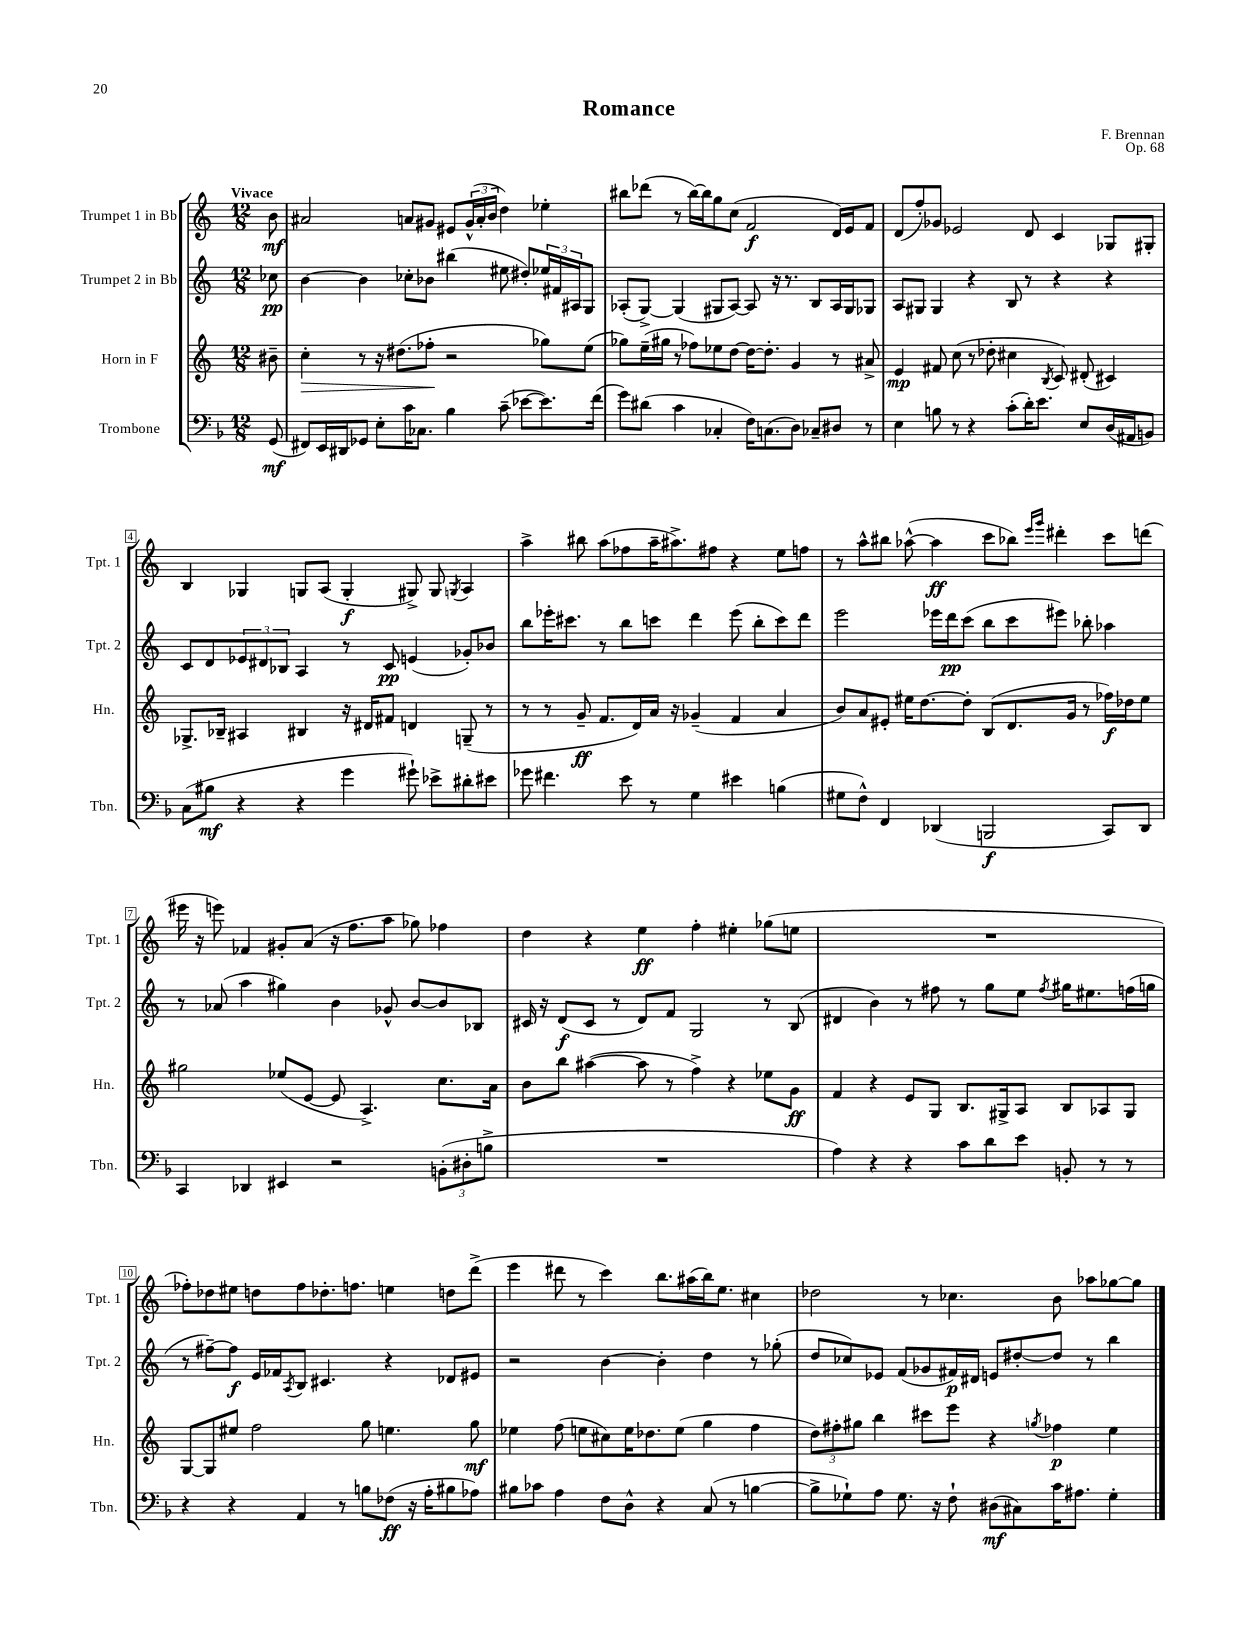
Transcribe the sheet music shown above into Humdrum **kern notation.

**kern	**dynam	**kern	**dynam	**kern	**dynam	**kern	**dynam
*part4	*part4	*part3	*part3	*part2	*part2	*part1	*part1
*staff4	*staff4	*staff3	*staff3	*staff2	*staff2	*staff1	*staff1
*I"Trombone	*	*I"Horn in F	*	*I"Trumpet 2 in Bb	*	*I"Trumpet 1 in Bb	*
*I'Tbn.	*	*I'Hn.	*	*I'Tpt. 2	*	*I'Tpt. 1	*
*clefF4	*	*clefG2	*	*clefG2	*	*clefG2	*
*k[b-]	*	*k[]	*	*k[]	*	*k[]	*
*M12/8	*	*M12/8	*	*M12/8	*	*M12/8	*
=	=	=	=	=	=	=	=
!	!	!	!	!	!	!LO:TX:a:B:t=Vivace	!
(8GG/	mf	8b#X~\	.	8cc-X\	pp	8b\	mf
=1	=1	=1	=1	=1	=1	=1	=1
!	!	!	!LO:HP:b	!	!	!	!
8FF#X/L)	.	4cc'\	>	[4b\	.	2a#X/	.
16EE/L	.	.	.	.	.	.	.
16DD#X/J	.	.	.	.	.	.	.
8GG-X/J	.	8r	.	4b\]	.	.	.
8E'\L	.	16r	.	.	.	.	.
.	.	(8.dd#X\L	.	.	.	.	.
16c\K	.	.	.	8cc-X'\L	.	8an/L	.
8.C-X\J	.	.	.	.	.	.	.
.	.	8ff-X'\J	.	8b-X\J	.	8g#X/J	.
4B-\	.	2r	]	(4bb#X\	.	8e#X/L	.
.	.	.	.	.	.	(24g#^^/L	.
.	.	.	.	.	.	24a'/	.
.	.	.	.	.	.	24b/JJ	.
(8c~\	.	.	.	8ee#X\	.	4dd\)	.
[8e-X\L	.	.	.	8dd#X'/L)	.	.	.
8.e-\])	.	8gg-X\L)	.	24ee-X/L	.	4ee-X'\	.
.	.	.	.	24f#X/	.	.	.
.	.	.	.	24A#X/J	.	.	.
.	.	(8ee\J	.	8G/J	.	.	.
(16f\Jk	.	.	.	.	.	.	.
=2	=2	=2	=2	=2	=2	=2	=2
8g\L)	.	8gg-X\L)	.	(8A-X'/L	.	8bb#X\L	.
(8d#X\J	.	(16ee~\L	.	[8G^/J)	.	(8ddd-X\J	.
.	.	16gg#X\JJ	.	.	.	.	.
4c\	.	8r	.	(4G/]	.	8r	.
.	.	8ff-X\L)	.	.	.	[16bb#\LL)	.
.	.	.	.	.	.	16bb#\J]	.
4C-X'/	.	8ee-X\	.	8G#X/L	.	8gg\	.
.	.	[8dd\J	.	[8A-/J)	.	(8cc\J	.
16F\KL)	.	16dd\KL_	.	8A-/]	.	2f/	f
(8.Cn\	.	8.dd'\J]	.	.	.	.	.
.	.	.	.	16r	.	.	.
.	.	.	.	8.r	.	.	.
8D\J)	.	4g/	.	.	.	.	.
8C-X~/L	.	.	.	8B/L	.	.	.
8D#X/J	.	8r	.	16A-/L	.	16d/LL)	.
.	.	.	.	16G#/J	.	16e/J	.
8r	.	8a#X^/	.	8G-X/J	.	8f/J	.
=3	=3	=3	=3	=3	=3	=3	=3
4E\	.	4e/	mp	8A/L	.	(8d/L	.
.	.	.	.	8G#X/J	.	8ff'/)	.
8Bn\	.	8f#X/	.	4G#/	.	8g-X/J	.
8r	.	(8cc\	.	.	.	2e-X/	.
4r	.	8r	.	4r	.	.	.
.	.	8dd-X'\	.	.	.	.	.
(8c'\L	.	4cc#X\	.	8B/	.	.	.
16d'\K)	.	.	.	8r	.	8d/	.
8.e\J	.	.	.	.	.	.	.
.	.	8qB/	.	.	.	.	.
.	.	8c/)	.	4r	.	4c/	.
8E/L	.	(8d#X'/	.	.	.	.	.
(16D/L	.	4c#X/)	.	4r	.	8G-X/L	.
16AA#X/J	.	.	.	.	.	.	.
8BBn/J)	.	.	.	.	.	8G#X'/J	.
!!LO:LB:g=z
=4	=4	=4	=4	=4	=4	=4	=4
(8C\L	.	8.G-X^/L	.	8c/L	.	4B/	.
8B#X\J	mf	.	.	8d/	.	.	.
.	.	16B-X~/Jk	.	.	.	.	.
4r	.	4A#X/	.	12e-X/	.	4G-X/	.
.	.	.	.	12d#X/	.	.	.
.	.	.	.	12B-X/J	.	.	.
4r	.	4B#X/	.	4A/	.	8Gn/L	.
.	.	.	.	.	.	(8A/J	.
4g\	.	16r	.	8r	.	4G'/	f
.	.	16d#X/KL	.	.	.	.	.
.	.	8f#X/J	.	8c/	pp	.	.
8g#X`\)	.	4dn/	.	(4en/	.	8G#X^/)	.
8e-X^\L	.	.	.	.	.	8G#/	.
.	.	.	.	.	.	8qGn/	.
8d#X'\	.	(8Gn~/	.	8g-X'/L)	.	4A/	.
8e#X\J	.	8r	.	8b-X/J	.	.	.
=5	=5	=5	=5	=5	=5	=5	=5
8g-X\	.	8r	.	8bb\L	.	4aa^\	.
4.f#X\	.	8r	.	16eee-X'\K	.	.	.
.	.	.	.	8.ccc#X\J	.	.	.
.	.	8g~/	ff	.	.	8bb#X\	.
.	.	8.f/L	.	8r	.	(8aa\L	.
8e\	.	.	.	8bb\L	.	8ff-X\	.
.	.	16d/L)	.	.	.	.	.
8r	.	16a/JJ	.	8cccn\J	.	16aa~\K	.
.	.	16r	.	.	.	8.aa#X^\)	.
4G\	.	(4g-X~/	.	4ddd\	.	.	.
.	.	.	.	.	.	8ff#X\J	.
4e#X\	.	4f/	.	(8eee-\	.	4r	.
.	.	.	.	8bb'\L	.	.	.
(4Bn\	.	4a/	.	8ccc\)	.	8ee\L	.
.	.	.	.	8ddd\J	.	8ffn\J	.
=6	=6	=6	=6	=6	=6	=6	=6
8G#X\L	.	8b/L)	.	2eee\	.	8r	.
8F^^\J)	.	8a/	.	.	.	8aa^^\L	.
4FF/	.	8e#X'/J	.	.	.	8bb#X\J	.
.	.	16ee#X\KL	.	.	.	([8aa-X^^\	.
.	.	[8.dd\	.	.	.	.	.
(4DD-X/	.	.	.	16eee-X\LL	.	4aa-\]	ff
.	.	.	.	16ddd\J	pp	.	.
.	.	8dd'\J]	.	(8ccc\J	.	.	.
2BBBn/	f	(8B/L	.	8bb\L	.	8ccc\L	.
.	.	8.d/	.	8ccc\	.	8bb-X\J)	.
.	.	.	.	.	.	16qqeee/LL	.
.	.	.	.	.	.	16qqggg/JJ	.
.	.	.	.	8eee#X\J)	.	4ddd#X'\	.
.	.	16g/Jk	.	.	.	.	.
.	.	8r	.	8bb-X'\	.	.	.
8CC/L)	.	16ff-X\LL)	f	4aa-X\	.	8ccc\L	.
.	.	16dd-X\J	.	.	.	.	.
8DD-/J	.	8ee#\J	.	.	.	(8dddn\J	.
!!LO:LB:g=z
=7	=7	=7	=7	=7	=7	=7	=7
4CC/	.	2gg#X\	.	8r	.	16eee#X\	.
.	.	.	.	.	.	16r	.
.	.	.	.	(8a-X/	.	8eeen\)	.
4DD-X/	.	.	.	4aa\	.	4f-X/	.
4EE#X/	.	(8ee-X/L	.	4gg#X\)	.	8g#X'/L	.
.	.	[8e/J	.	.	.	(8a/J	.
2r	.	8e/]	.	4b\	.	16r	.
.	.	.	.	.	.	8.ff\L	.
.	.	4.A^/)	.	.	.	.	.
.	.	.	.	8g-X^^/	.	8aa\J	.
.	.	.	.	[8b/L	.	8gg-X\)	.
(12BBn'\L	.	8.cc\L	.	8b/]	.	4ff-X\	.
12D#X'\	.	.	.	.	.	.	.
.	.	.	.	8B-X/J	.	.	.
12Bn^\J	.	.	.	.	.	.	.
.	.	16a\Jk	.	.	.	.	.
=8	=8	=8	=8	=8	=8	=8	=8
1.r	.	8b\L	.	16c#X/	.	4dd\	.
.	.	.	.	16r	.	.	.
.	.	8bb\J	.	(8d/L	f	.	.
.	.	([4aa#X\	.	8c#/J	.	4r	.
.	.	.	.	8r	.	.	.
.	.	8aa#\]	.	8d/L)	.	4ee\	ff
.	.	8r	.	8f/J	.	.	.
.	.	4ff^\)	.	2G/	.	4ff'\	.
.	.	4r	.	.	.	4ee#X'\	.
.	.	8ee-X\L	.	8r	.	(8gg-X\L	.
.	.	8g\J	ff	(8B/	.	8een\J	.
=9	=9	=9	=9	=9	=9	=9	=9
4A\)	.	4f/	.	4d#X/	.	1.r	.
4r	.	4r	.	4b\)	.	.	.
4r	.	8e/L	.	8r	.	.	.
.	.	8G/J	.	8ff#X\	.	.	.
8c\L	.	8.B/L	.	8r	.	.	.
8d\	.	.	.	8gg\L	.	.	.
.	.	16G#X^/k	.	.	.	.	.
8e\J	.	8A/J	.	8ee\J	.	.	.
.	.	.	.	8qff#/	.	.	.
8BBn'/	.	8B/L	.	16gg#X\KL	.	.	.
.	.	.	.	8.ee#X\	.	.	.
8r	.	8A-X/	.	.	.	.	.
8r	.	8G#/J	.	(16ffn\L	.	.	.
.	.	.	.	16ggn\JJ	.	.	.
!!LO:LB:g=z
=10	=10	=10	=10	=10	=10	=10	=10
4r	.	[8G/L	.	8r	.	8ff-X'\L)	.
.	.	8G/]	.	[8ff#X~\L)	.	8dd-X\	.
4r	.	8ee#X/J	.	8ff#\J]	f	8ee#X\J	.
.	.	2ff\	.	16e/LL	.	8ddn\L	.
.	.	.	.	16f-X/J	.	.	.
.	.	.	.	8qA/	.	.	.
4AA/	.	.	.	8B/J	.	8ff-\	.
.	.	.	.	4.c#X/	.	8.dd-X'\	.
8r	.	.	.	.	.	.	.
.	.	.	.	.	.	8.ffn\J	.
8Bn\L	.	8gg\	.	.	.	.	.
(8F-X\J	ff	4.een\	.	4r	.	4een\	.
16r	.	.	.	.	.	.	.
16A'\KL	.	.	.	.	.	.	.
8B#X\	.	.	.	8d-X/L	.	8ddn\L	.
8A-X\J)	.	8gg\	mf	8e#X/J	.	(8ddd^\J	.
=11	=11	=11	=11	=11	=11	=11	=11
8B#X\L	.	4ee-X\	.	2r	.	4eee\	.
8c-X\J	.	.	.	.	.	.	.
4A\	.	(8ff\	.	.	.	8ddd#X\	.
.	.	8een\L	.	.	.	8r	.
8F\L	.	8cc#X\)	.	[4b\	.	4ccc\)	.
8D^^\J	.	16ee\K	.	.	.	.	.
.	.	8.dd-X\	.	.	.	.	.
4r	.	.	.	4b'\]	.	8.bb\L	.
.	.	(8ee\J	.	.	.	.	.
.	.	.	.	.	.	(16aa#X\L	.
(8C/	.	4gg\	.	4dd\	.	16bb\J)	.
.	.	.	.	.	.	8.ee\J	.
8r	.	.	.	.	.	.	.
[4Bn\	.	4ff\	.	8r	.	4cc#X\	.
.	.	.	.	(8gg-X'\	.	.	.
=12	=12	=12	=12	=12	=12	=12	=12
8B^\L]	.	12dd\L)	.	8dd/L	.	2dd-X\	.
.	.	12ff#X'\	.	.	.	.	.
8G-X`\)	.	.	.	8cc-X/)	.	.	.
.	.	12gg#X\J	.	.	.	.	.
8A\J	.	4bb\	.	8e-X/J	.	.	.
8.G-\	.	.	.	(8f/L	.	.	.
.	.	8ccc#X\L	.	8g-X/	.	8r	.
16r	.	.	.	.	.	.	.
8F`\	.	8eee\J	.	16f#X/L)	p	4.cc-X\	.
.	.	.	.	16d#X/JJ	.	.	.
(8D#X\L	mf	4r	.	8en/L	.	.	.
8C#X\)	.	.	.	[8dd#X'/	.	.	.
.	.	8qggn/	.	.	.	.	.
16c\K	.	4ff-X\	p	8dd#/J]	.	8b\	.
8.A#X\J	.	.	.	.	.	.	.
.	.	.	.	8r	.	8aa-X\L	.
4G-'\	.	4ee\	.	4bb\	.	[8gg-X\	.
.	.	.	.	.	.	8gg-\J]	.
==	==	==	==	==	==	==	==
*-	*-	*-	*-	*-	*-	*-	*-
